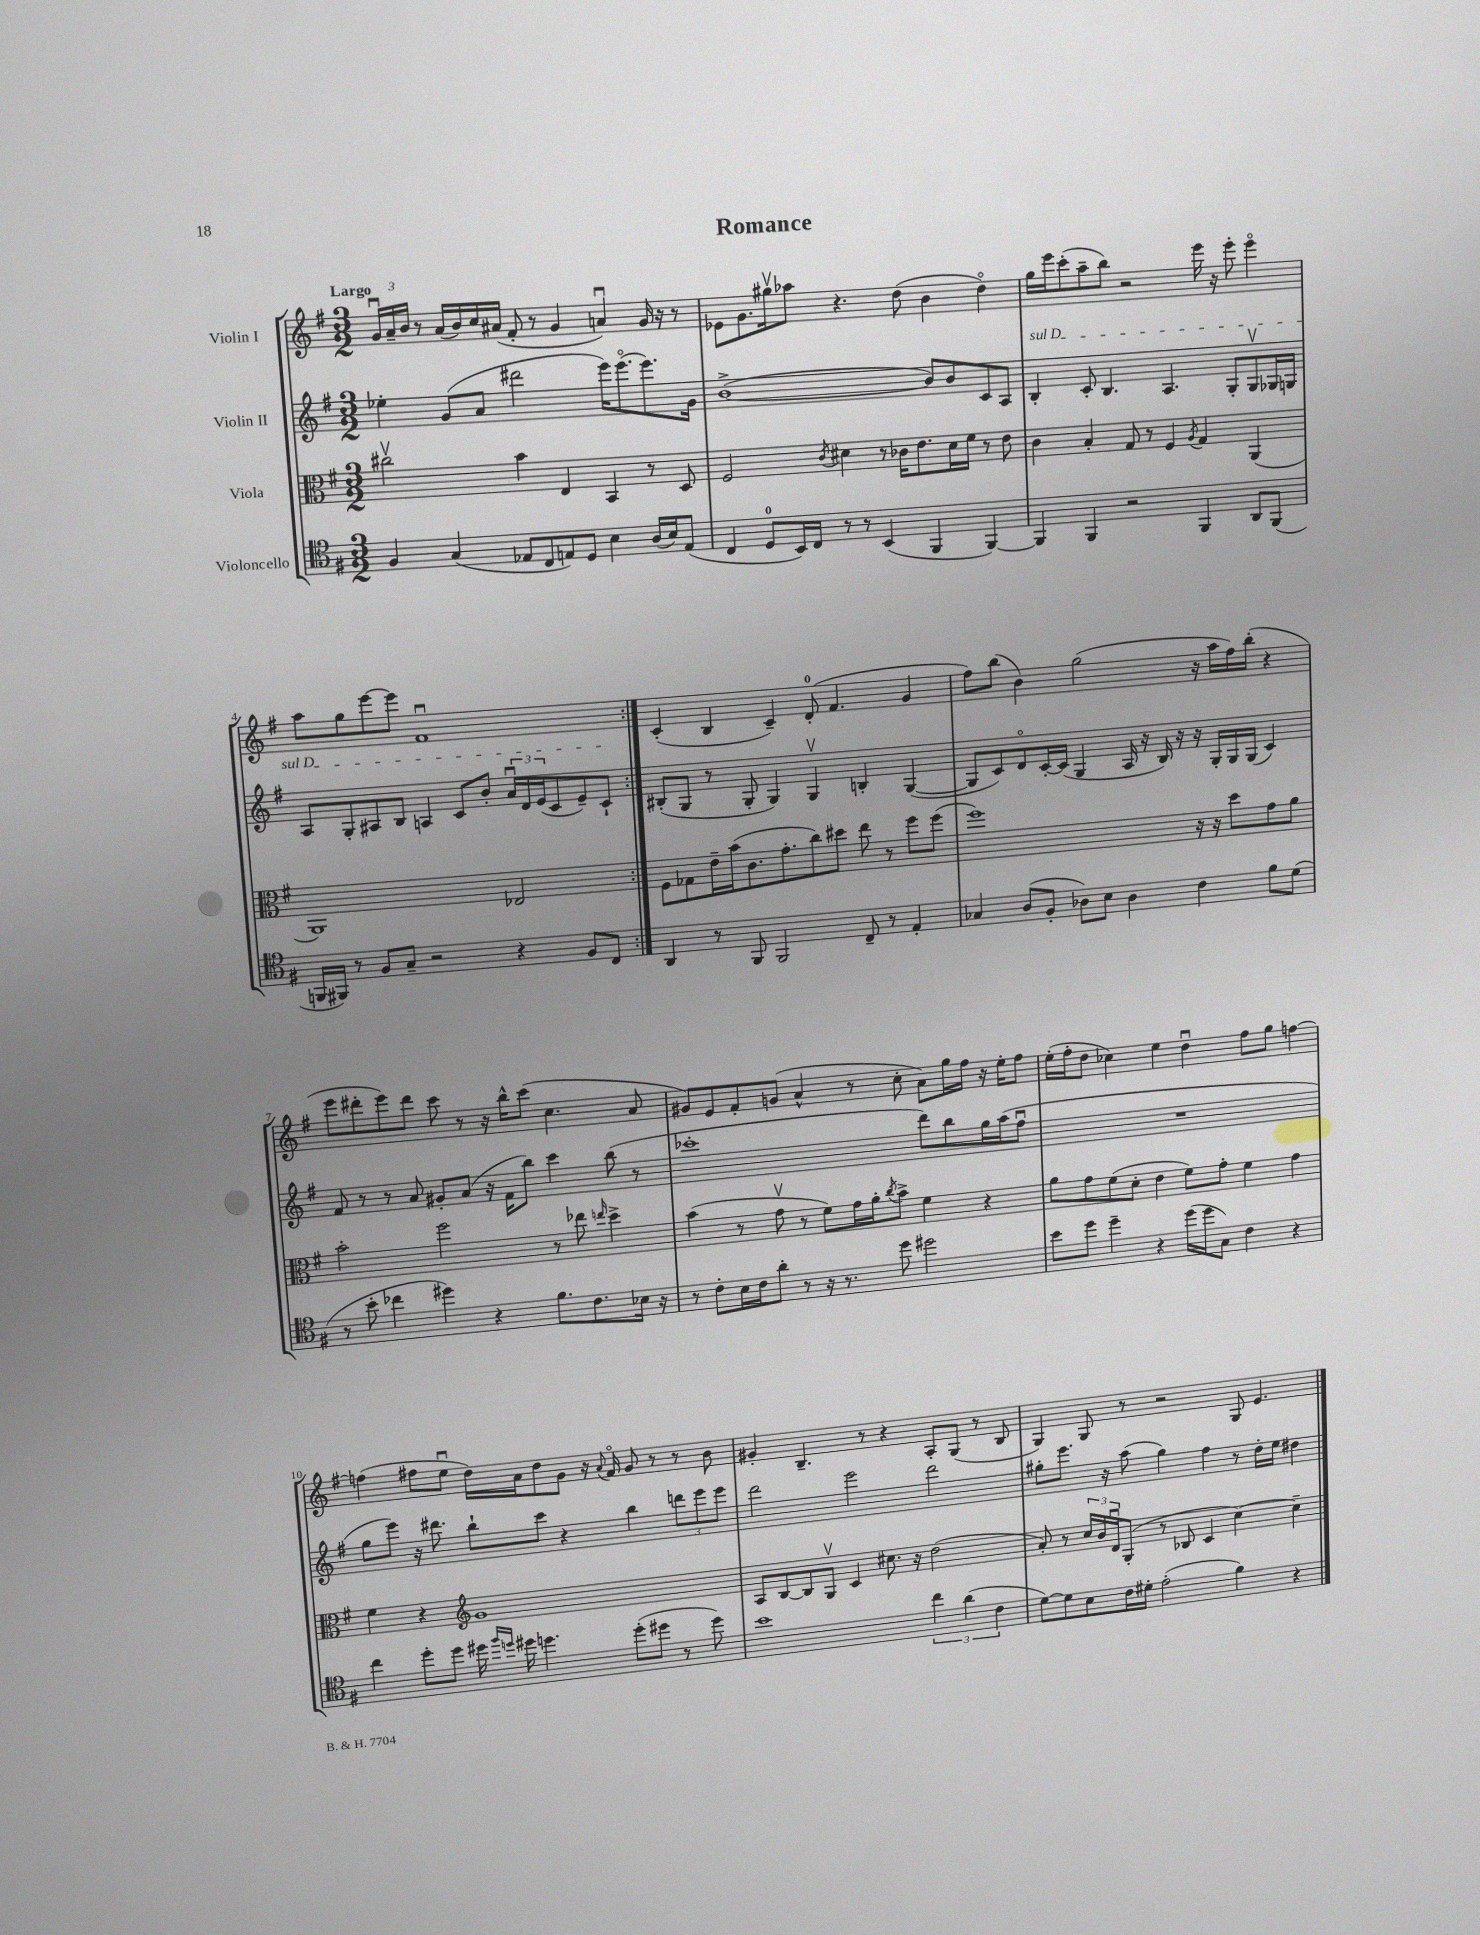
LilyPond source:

\header { title = "Romance" }
<<
\new StaffGroup <<
\new Staff = "s0" \with { instrumentName = "Violin I" } {
    \clef treble \key g \major \numericTimeSignature \time 3/2 \tempo "Largo"
    \repeat volta 2 { \tuplet 3/2 { g'16\downbow a'16-- b'16 } r8 a'16( b'16) c''16 ais'16( fis'8-. r8 g'4 a'4\downbow) g'16 r16 r8 |
    ees'8 g'8. gis''16\upbow aes''8 r4. d''8( b'4 d''4\flageolet) |
    g''16 e'''16 c'''8-.( a''8-- b''8) r2 e'''16 r16 e'''8-. e'''4\flageolet |
    a''8 g''8 e'''8~ e'''8 fis'1\downbow | }
    c'4-.( b4 c'4--) d'8-0-.( fis'4. g'4 |
    fis''8) b''8( b'4) g''2( r16 a''16 fis''16) b''16-.( r4 |
    e'''8 dis'''8-. e'''8) dis'''8 c'''8 r8 r16 b''16-^ c'''8( c''4. a'8 |
    gis'8) e'8 fis'8-. g'8( a'4-^ r8 c''8-. a'8) g''16 fis''16 r16 e''16-. fis''8 |
    e''16-.( fis''16-. d''8 ces''4) e''4 d''4\downbow fis''8 g''8 f''4~ |
    f''4( fis''8 e''8\downbow d''16) a'16 d''8 g'8 r16 \appoggiatura { a'8 } fis'16\flageolet g'8 r8 r8 b'8 |
    gis'4-. b4.-- r8 r4 a8-. g8( r8 b8 |
    g4) g8 r8 r2 g8 e'4. \bar "|." |
}
\new Staff = "s1" \with { instrumentName = "Violin II" } {
    \clef treble \key g \major \numericTimeSignature \time 3/2
    \repeat volta 2 { ees''4-. g'8( a'8 dis'''2 e'''16) e'''8.\flageolet( e'''8.) g'16 |
    b'1~->( b'8) b'8 c'8 a8 |
    \once \override TextSpanner.bound-details.left.text = \markup { \italic "sul D" } b4-.\startTextSpan c'8-. b4. a4. g8-. g8\upbow ges16 g16 |
    a8 g8-. ais8 b8 a4 c'8 b'8-. \tuplet 3/2 { a'16\downbow d'16 e'16( } c'8 e'8--) c'8-!\stopTextSpan | }
    bis8-.( g8 r8 g8-. g4) g4\upbow b4-. g4~( |
    g8 c'8) d'8\flageolet c'16~-. c'16( g4 a16 r16 b16) r16 r16 g16-. g16 g16( c'4) |
    fis'8 r8 r8 a'8 gis'8-. a'8( r16 fis'16 b''8) c'''4 b''8( r8 |
    ces'''1-. d'''8) b''8 g''16 a''16( fis''8\downbow |
    R1. |
    g''8 e'''8) r16 dis'''8. b''8-! c'''8 r4 b''4 \tuplet 3/2 { d'''8 e'''8 e'''8 } |
    d'''2 e'''2 d'''2 |
    gis''8-. e'''8. r16 a''8( gis''4) fis''4 r8 d''16-. e''16 dis''4 \bar "|." |
}
\new Staff = "s2" \with { instrumentName = "Viola" } {
    \clef alto \key g \major \numericTimeSignature \time 3/2
    \repeat volta 2 { cis''2\upbow b'4 e4 b,4 r8 d8 |
    fis2 \acciaccatura { c'8 } dis'4 r8 ces'16 e'8. dis'16 fis'16 r8 e'8 |
    c'4 b4-. g8 r8 fis4 \acciaccatura { a8 } g4 a,4( |
    a,1) ees2 | }
    fis8 ges8 e'16-- b'16( c'8. g'8.-. c''8) dis''8 e''8 r8 fis''8 fis''8( |
    fis''1) r16 r16 d''8 g'8 a'8 |
    b'2-. fis''2 r8 ees''8 \grace { e''16 } d''4-> |
    b'4( r8 g'8\upbow r8 fis'8) g'16 a'16-. \acciaccatura { c''8 } b'8-> fis'4 r4 |
    a'8 g'8 fis'8( d'8-. e'4 fis'8) g'8-. fis'4 g'4 |
    fis'4 r4 \clef treble g'1 |
    a8 b8~ b8 g8\upbow c'4 cis''8. r16 d''2( |
    a'8-.) r8 \tuplet 3/2 { c''16 b'16 d'16\downbow } g8-.( r8 bes8 c'4 c''4~) c''4-- \bar "|." |
}
\new Staff = "s3" \with { instrumentName = "Violoncello" } {
    \clef tenor \key g \major \numericTimeSignature \time 3/2
    \repeat volta 2 { fis4 g4( ees8 c8 e8) d8 b4 a16( b16) e8( |
    c4 d8-0 b,16) c16 r8 r8 b,4( fis,4 fis,4~) |
    fis,4 fis,4 r2 fis,4 a,8 fis,8( |
    f,16 fis,16) r8 fis8 g8-- r2 r4 fis8 c8 | }
    a,4 r8 fis,8 fis,2 c8-- r8 e4-. |
    ges4 a8( fis8-. aes8) b8 aes4 c'4 fis'8 d'8( |
    r8 b'8-. ces''4 dis''4) r4 fis'8. c'8. bes16 r16 |
    r8 c'8-. b16 c'16 a'8-. r8 r16 r8. d''8 dis''2 |
    b'8 d''8 d''4-- r4 d''16( d''16 g8) c'4 r4 |
    c''4 d''8-. d''8 dis''16 \grace { fis''16 d''16 } dis''16 d''4. d''8-.( dis''8 r8 dis''8) |
    b'1 \tuplet 3/2 { c''4 a'4( c'4 } |
    d'8~) d'8 b8 c'16 dis'16-. e'2-.( fis'4) r4 \bar "|." |
}
>>
>>
